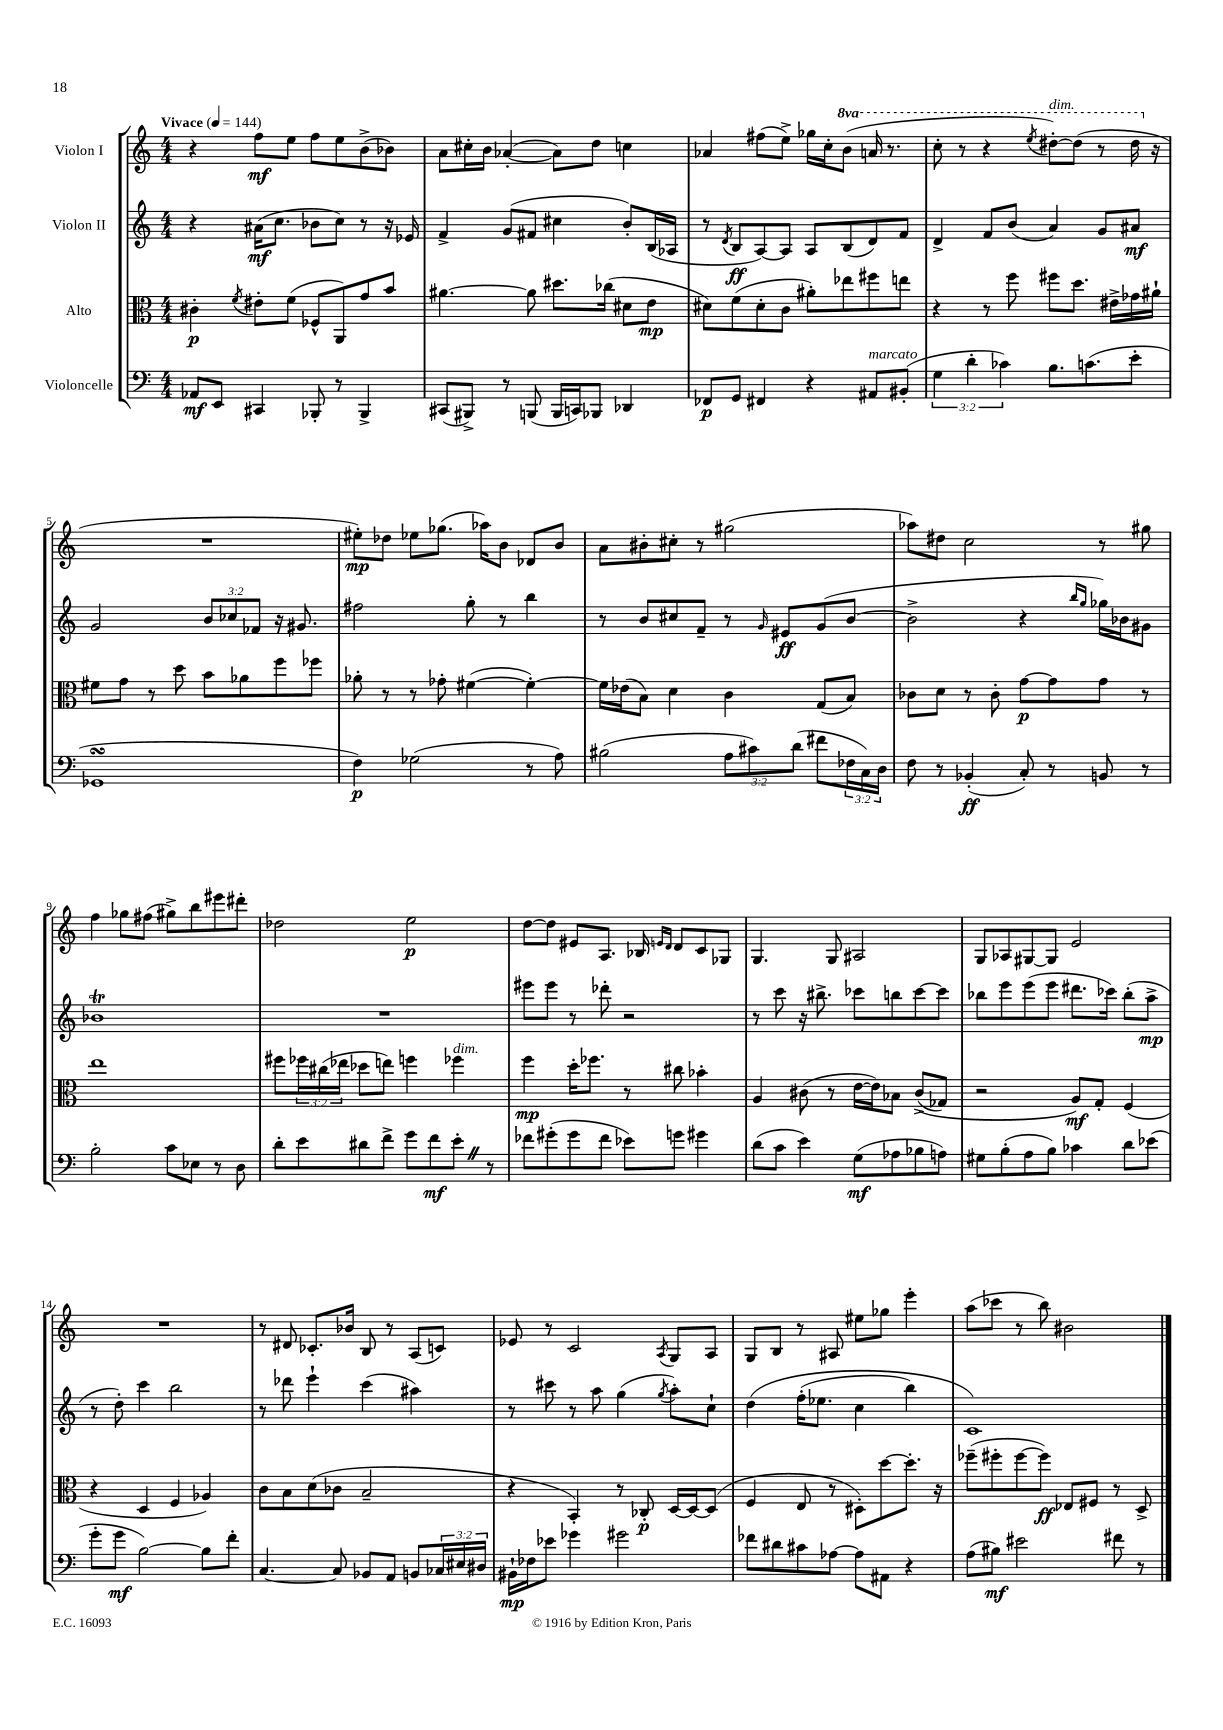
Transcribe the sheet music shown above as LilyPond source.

<<
\new StaffGroup <<
\new Staff = "s0" \with { instrumentName = "Violon I" } {
    \clef treble \key c \major \numericTimeSignature \time 4/4 \set Staff.ottavationMarkups = #ottavation-simple-ordinals \tempo "Vivace" 4 = 144
    r4 f''8\mf e''8 f''8 e''8 b'8->( bes'8) |
    a'8 cis''16-. b'16 aes'4~-.( aes'8) d''8 c''4 |
    aes'4 fis''8( e''8->) ges''16 c''16-. \ottava #1 b''8( a''!16 r8. |
    c'''8-. r8 r4 \acciaccatura { e'''8 } dis'''8~-.^\markup { \italic "dim." }) dis'''8( r8 dis'''16 \ottava #0 r16 |
    R1 |
    eis''8-.\mp) des''8 ees''8 ges''8.( aes''16) b'8 des'8 b'8 |
    a'8 bis'8-. cis''8-. r8 gis''2( |
    aes''8) dis''8 c''2 r8 gis''8 |
    f''4 ges''8 fis''8( gis''8->) b''8 eis'''8 dis'''8-. |
    des''2 e''2\p |
    d''8~ d''8 eis'8 a8. bes16 \grace { e'16 d'16 } d'8 c'8 ges8 |
    g4. g8 ais2 |
    g8 aes8 gis8~ gis8 e'2 |
    R1 |
    r8 dis'8 ces'8.-. bes'16 b8 r8 a8( c'8) |
    ees'8 r8 c'2 \acciaccatura { a8 } g8 a8 |
    g8 b8 r8 ais8 eis''8 ges''8 e'''4-. |
    a''8( ces'''8 r8 b''8) bis'2 \bar "|." |
}
\new Staff = "s1" \with { instrumentName = "Violon II" } {
    \clef treble \key c \major \numericTimeSignature \time 4/4 \override Staff.TupletNumber.text = #tuplet-number::calc-fraction-text
    r4 ais'16\mf( c''8. bes'8 c''8) r8 r16 ees'16 |
    f'4-> g'8( fis'8 cis''4 b'8-.) b16( aes16 |
    r8 \acciaccatura { d'8 } b8\ff a8~) a8 a8 b8( d'8) f'8 |
    d'4-> f'8 b'8( a'4) g'8 ais'8\mf |
    g'2 \tuplet 3/2 { b'8 ces''8 fes'8 } r16 gis'8. |
    fis''2 g''8-. r8 b''4 |
    r8 b'8 cis''8 f'8-- r8 \grace { g'16 } eis'8\ff g'8( b'8~ |
    b'2-> r4 \grace { b''16 g''16 } ges''16) bes'16 gis'8 |
    bes'1\trill |
    R1 |
    eis'''8 eis'''8 r8 des'''8-. r2 |
    r8 c'''8 r16 bis''8.-> ces'''8 b''8 ces'''8~ ces'''8 |
    bes''8 e'''8 e'''8( e'''8 dis'''8. ces'''16) bes''8-.( a''8->\mp |
    r8 d''8-.) c'''4 b''2 |
    r8 des'''8 e'''4-! c'''4( ais''4) |
    r8 cis'''8 r8 a''8 g''4( \acciaccatura { g''8 } a''8-.) c''8-! |
    d''4\( f''16-.( ees''8. c''4 b''4) |
    c'1\) \bar "|." |
}
\new Staff = "s2" \with { instrumentName = "Alto" } {
    \clef alto \key c \major \numericTimeSignature \time 4/4 \override Staff.TupletNumber.text = #tuplet-number::calc-fraction-text
    cis'4-.\p \acciaccatura { f'8 } eis'8-. f'8( fes8-^ a,8) g'8 b'8 |
    ais'4.~ ais'8 dis''8. ces''16( dis'8 e'8\mp |
    dis'8) f'8( dis'8-. c'8 ais'8-.) ees''8 fis''8 e''8 |
    r4 r8 f''8 fis''8 d''8. eis'16-> ges'16 ais'16-! |
    fis'8 g'8 r8 d''8 b'8 aes'8 f''8 fes''8 |
    aes'8-. r8 r8 ges'8-. fis'4~( fis'4~-.) |
    fis'16 ees'16( b8) d'4 c'4 g8( b8) |
    ces'8 d'8 r8 ces'8-. g'8~\p g'8 g'8 r8 |
    e''1 |
    fis''8 \tuplet 3/2 { fes''16 cis''16( ees''16 } des''8 e''8) f''4 fes''4^\markup { \italic "dim." } |
    f''4\mp d''16-. fes''8. r8 cis''8 bes'4-. |
    a4 cis'8( r8 e'16~ e'16) bes8 cis'8->(\( ges8) |
    r2 a8\mf\) g8-. f4( |
    r4 d4 f4 aes4) |
    c'8 b8 d'8( ces'8 b2-- |
    r4 b,4-.) r8 ces8-.\p d16~ d16~ d8( |
    f4 e8 r8 dis8-.) d''8~ d''8.-. r16 |
    fes''8--( fis''8-. fis''8~ fis''8\ff) ees8 fis8 r8 d8-> \bar "|." |
}
\new Staff = "s3" \with { instrumentName = "Violoncelle" } {
    \clef bass \key c \major \numericTimeSignature \time 4/4 \override Staff.TupletNumber.text = #tuplet-number::calc-fraction-text
    aes,8\mf e,8 cis,4 bes,,8-. r8 bes,,4-> |
    cis,8( bis,,8->) r8 b,,8( b,,16 c,16) bes,,8 des,4 |
    fes,8\p g,8 fis,4 r4 ais,8^\markup { \italic "marcato" } bis,8-.( |
    \tuplet 3/2 { g4 d'4-. ces'4) } b8. c'8.( e'8-. |
    ges,1\turn |
    f4\p) ges2( r8 a8) |
    bis2( \tuplet 3/2 { a8 cis'8) d'8( } fis'8 \tuplet 3/2 { fes16 c16) d16 } |
    f8 r8 bes,4-.\ff( c8-.) r8 b,8 r8 |
    b2-. c'8 ees8 r8 d8 |
    d'8-. e'8 dis'8 f'8-> g'8 f'8\mf e'8-. \once \override BreathingSign.text = \markup { \musicglyph "scripts.caesura.straight" } \breathe r8 |
    fes'8 gis'8-.( gis'8 fes'8 ees'8) g'8 gis'4 |
    d'8( c'8 e'4) g8\mf( aes8 bes8 a8) |
    gis8 b8-.( a8 b8) ces'4 d'8 ees'8( |
    g'8-. g'8\mf b2~) b8 f'8-. |
    c4.~ c8 bes,8 a,8 b,8 \tuplet 3/2 { ces16 eis16 dis16 } |
    bis,16-!\mp fes16 ees'8 ges'4 gis'2 |
    fes'8 dis'8 cis'8 aes8~ aes8 ais,8 r4 |
    a8( bis8\mf) eis'2 fis'8 r8 \bar "|." |
}
>>
>>
